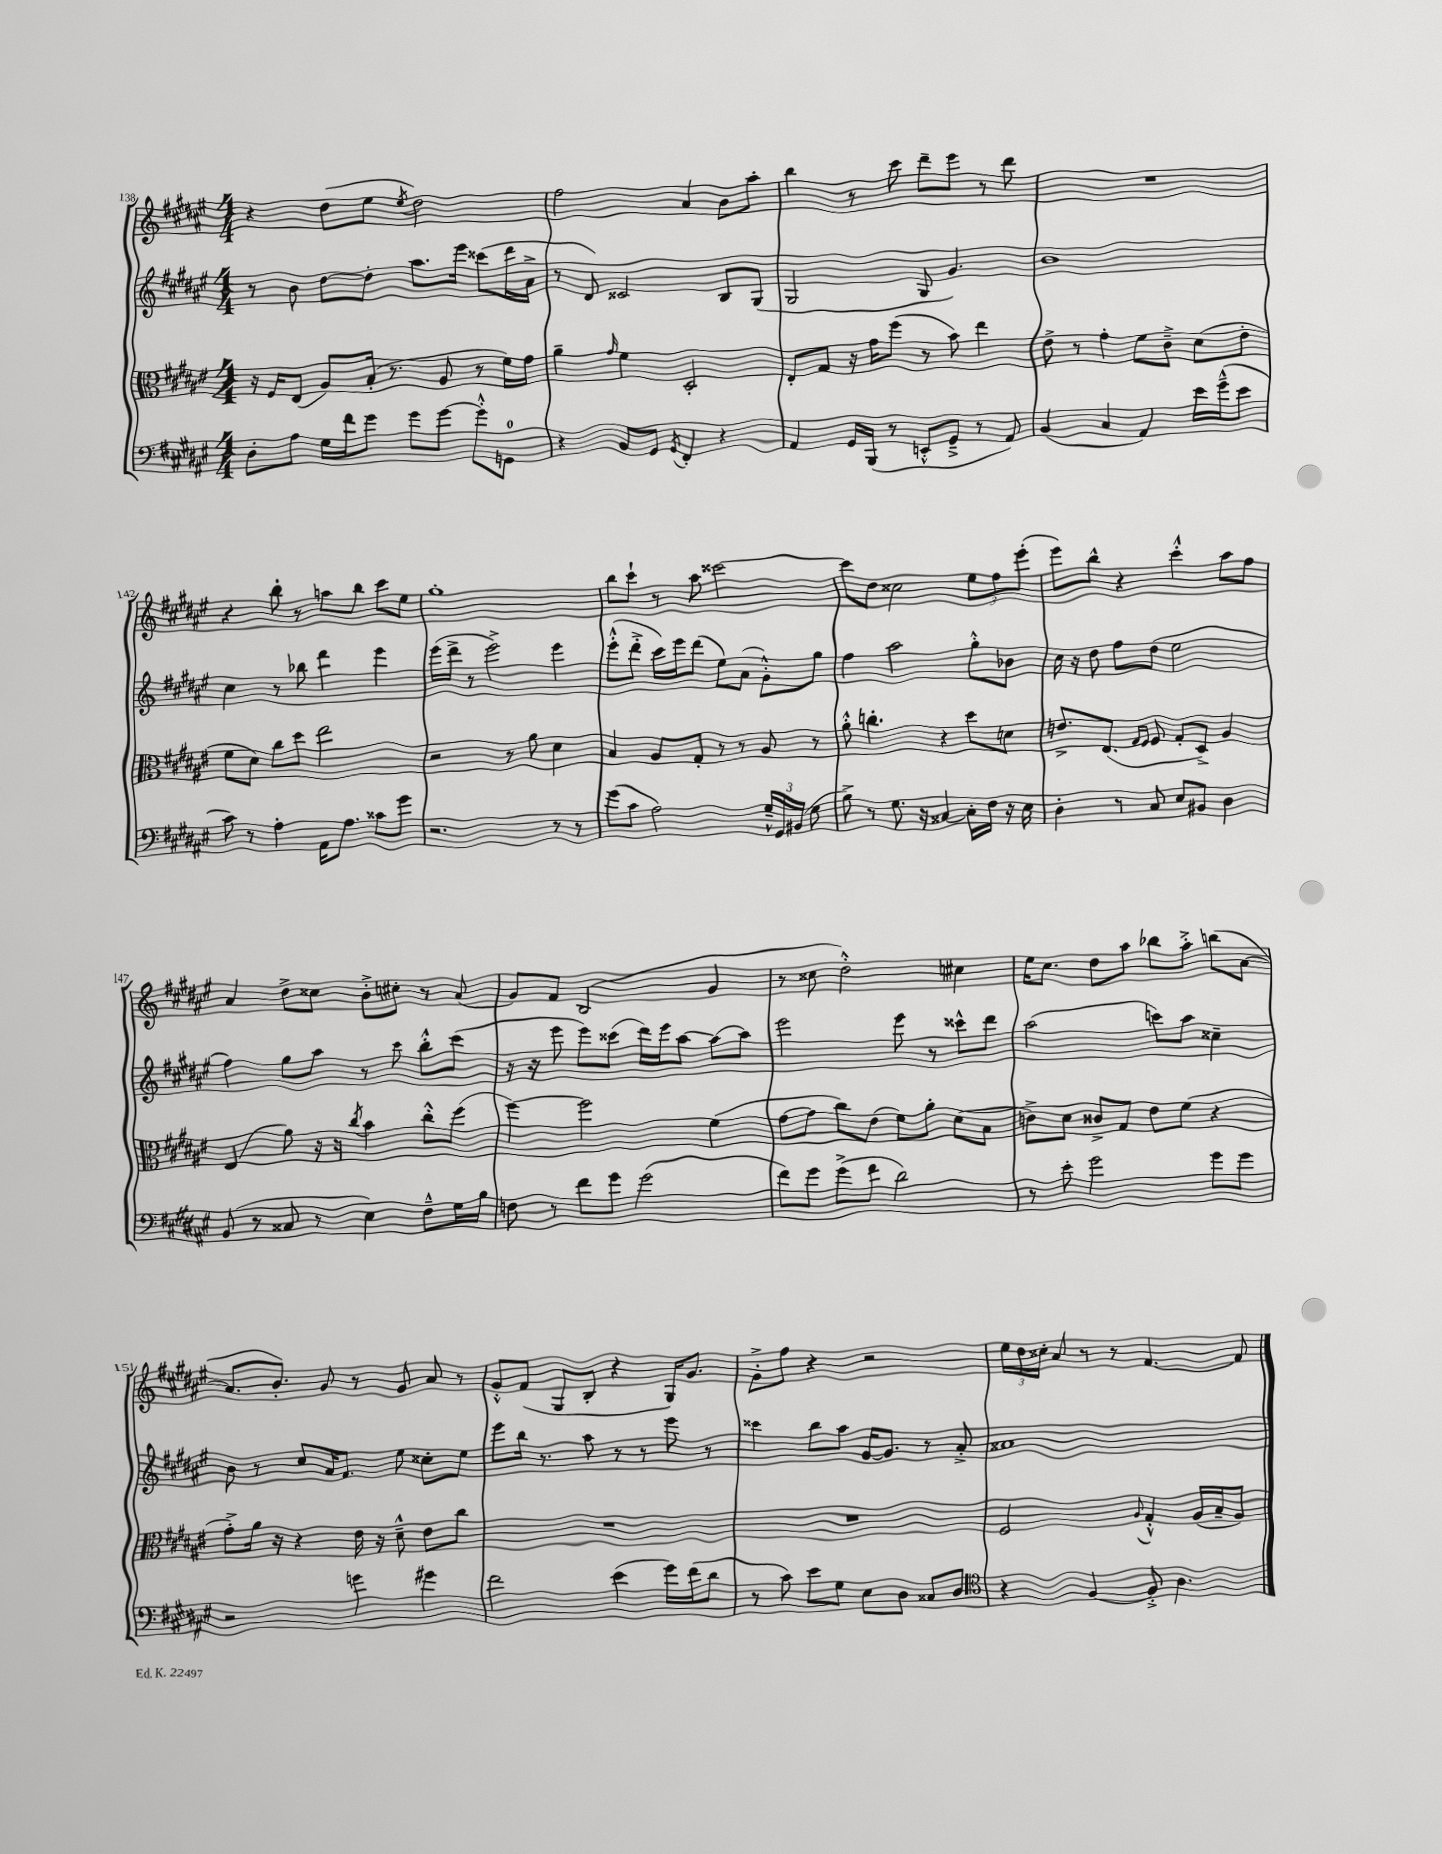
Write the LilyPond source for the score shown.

<<
\new StaffGroup <<
\new Staff = "s0" {
    \clef treble \key fis \major \numericTimeSignature \time 4/4
    \autoBeamOff r4 dis''8[( eis''8] \acciaccatura { eis''8 } dis''2) |
    fis''2 ais'4 b'8[ ais''8]-. |
    b''4 r8 cis'''8 dis'''8[-- eis'''8] r8 dis'''8 |
    R1 |
    r4 b''8-. r8 a''8[ b''8] cis'''8[ eis''8] |
    gis''1-. |
    b''8[ cis'''8]-! r8 ais''8 cisis'''2~ |
    cisis'''8[ dis''8] cisis''2 \tuplet 3/2 { eis''8[ fis''8 eis'''8]-.( } |
    eis'''8[) b''8]-^ r4 cis'''4-.-^ ais''8[ fis''8] |
    ais'4 dis''8[-> cisis''8] b'8[-.-> cis''8]-. r8 ais'8( |
    gis'8[) fis'8] b2( gis'4 |
    r8 cisis''8 dis''2-.-^) cis''4 |
    eis''16[ cis''8.] dis''8[ ais''8] bes''8[ ais''8]-.-> b''8[( ais'8]~ |
    ais'8.[ b'8.]-.) gis'8 r8 gis'8 ais'8 r8 |
    gis'8[-.-^ fis'8]( gis8[ b8]-. r4 gis16[) gis'8.] |
    gis'8[-.-> fis''8] r4 r2 |
    \tuplet 3/2 { eis''16[ dis''16 cisis''16]-. } ais'8 r8 r8 fis'4.~ fis'8 \bar "|." |
}
\new Staff = "s1" {
    \clef treble \key fis \major \numericTimeSignature \time 4/4
    \autoBeamOff r8 b'8 dis''8[~ dis''8]-. ais''8.[ eis'''16] cisis'''8[( dis'''16 ais'16]-> |
    r8 dis'8) cisis'2 b8[ gis8]( |
    gis2 gis8 gis'4.) |
    b'1 |
    cis''4 r8 bes''8 dis'''4 eis'''4 |
    eis'''16[( dis'''16]-> r8 eis'''2->) eis'''4 |
    eis'''8[-.-^( dis'''8]-.-> cis'''16[) eis'''16 dis'''8]( eis''8[) ais'8]( gis'8[-.-^) gis''8] |
    fis''4 ais''2 gis''8[-.-^ bes'8] |
    cis''16 r16 dis''8 fis''8[ dis''8]( eis''2 |
    fis''4) gis''8[ ais''8] r8 cis'''8 b''8[-.-^ cis'''8]( |
    r16 r16 eis'''8 eis'''8[) cisis'''8]( dis'''16[) eis'''16 ais''8]~ ais''8[~ ais''8] |
    eis'''2 eis'''8 r8 cisis'''8[-^ dis'''8] |
    ais''2( c'''8[) ais''8] cisis''4-- |
    b'8 r8 cis''8[ ais'16 fis'8.] eis''8 cisis''8[-. eis''8] |
    eis'''8[ b''16] r8. ais''8 r8 r8 eis'''8 r8 |
    cisis'''4 b''8[ ais''8] gis'16[~ gis'8.] r8 ais'8-.-> |
    aisis'1 \bar "|." |
}
\new Staff = "s2" {
    \clef alto \key fis \major \numericTimeSignature \time 4/4
    \autoBeamOff r16 fis16[ eis8]( ais8[) b16]-.( r8. ais8 r8 fis'16[) gis'16] |
    ais'4-- \grace { gis'16 } fis'4 dis2-. |
    eis8[-. gis8] r16 gis'16[ fis''8]( r8 b'8) eis''4 |
    eis'8-> r8 gis'4-. fis'8[ cis'8]---> dis'8[( eis'8]-. |
    fis'8[ dis'8]) cis''8[ dis''8] eis''2 |
    r2 r8 ais'8 dis'4 |
    b4 ais8[ gis8]-. r8 r8 ais8 r8 |
    ais'8-.-^ c''4.-. r4 dis''8[ d'8] |
    e'8.[-> eis8.]( \grace { gis16[ fis16] } fis8 gis8[-. dis8]->) ais4 |
    eis4( ais'8) r16 r16 \acciaccatura { cis''8 } b'4 cis''8[-.-^ fis''8]( |
    fis''4~) fis''2 fis'4( |
    gis'8[~ gis'8] cis''8[) eis'8]( fis'8[) ais'8]-. dis'8[( b8] |
    c'8[->) dis'8] cisis'8[-> gis8] eis'8[ fis'8]( r4 |
    gis'8[-.->) ais'16] r16 r4 eis'16 r16 dis'8---^ eis'8[ cis''8] |
    R1 |
    R1 |
    fis2 \appoggiatura { ais8 } gis4-.-^ ais16[( b16-- ais8]) \bar "|." |
}
\new Staff = "s3" {
    \clef bass \key fis \major \numericTimeSignature \time 4/4
    \autoBeamOff dis8[-. ais8] gis16[ fis'16 gis'8] gis'8[ gis'8]~ gis'8[-.-^ g,8]-0 |
    r4 b,8[ gis,8] \acciaccatura { gis,8 } fis,4-. r4 |
    ais,4 gis,16[ b,,16]( r8 e,8[-.-^ gis,8]---> r8 ais,8) |
    b,4( cis4 ais,4) eis'16[ gis'16---^( eis'8] |
    cis'8) r8 ais4-. ais,16[ ais8.] cisis'8[ gis'8] |
    r2. r8 r8 |
    gis'8[( cis'8] ais2) \tuplet 3/2 { gis16[---^ gis,16 bis,16]( } gis8 |
    b8->) r8 gis8. r16 cisis4~ cisis16[-. fis16] r16 eis16 |
    dis4-. r8 cis8 eis8[ bis,8] dis4 |
    b,8( r8 cisis8 r8 eis4) fis8[---^ gis16 b16] |
    f8 r8 fis'8[ gis'8] gis'2( |
    fis'8[) gis'8] gis'8[->( fis'8] dis'2) |
    r8 eis'8-. gis'2 gis'8[ gis'8] |
    r2 g'4 gis'4 |
    fis'2 eis'4( gis'16[) fis'16( dis'8] |
    r8 cis'8) eis'8[ gis8] eis8[ dis8] cisis8[ dis8] |
    \clef tenor r4 fis4~ fis8-.-> ais4. \bar "|." |
}
>>
>>
\layout { \context { \Score currentBarNumber = #138 } }
